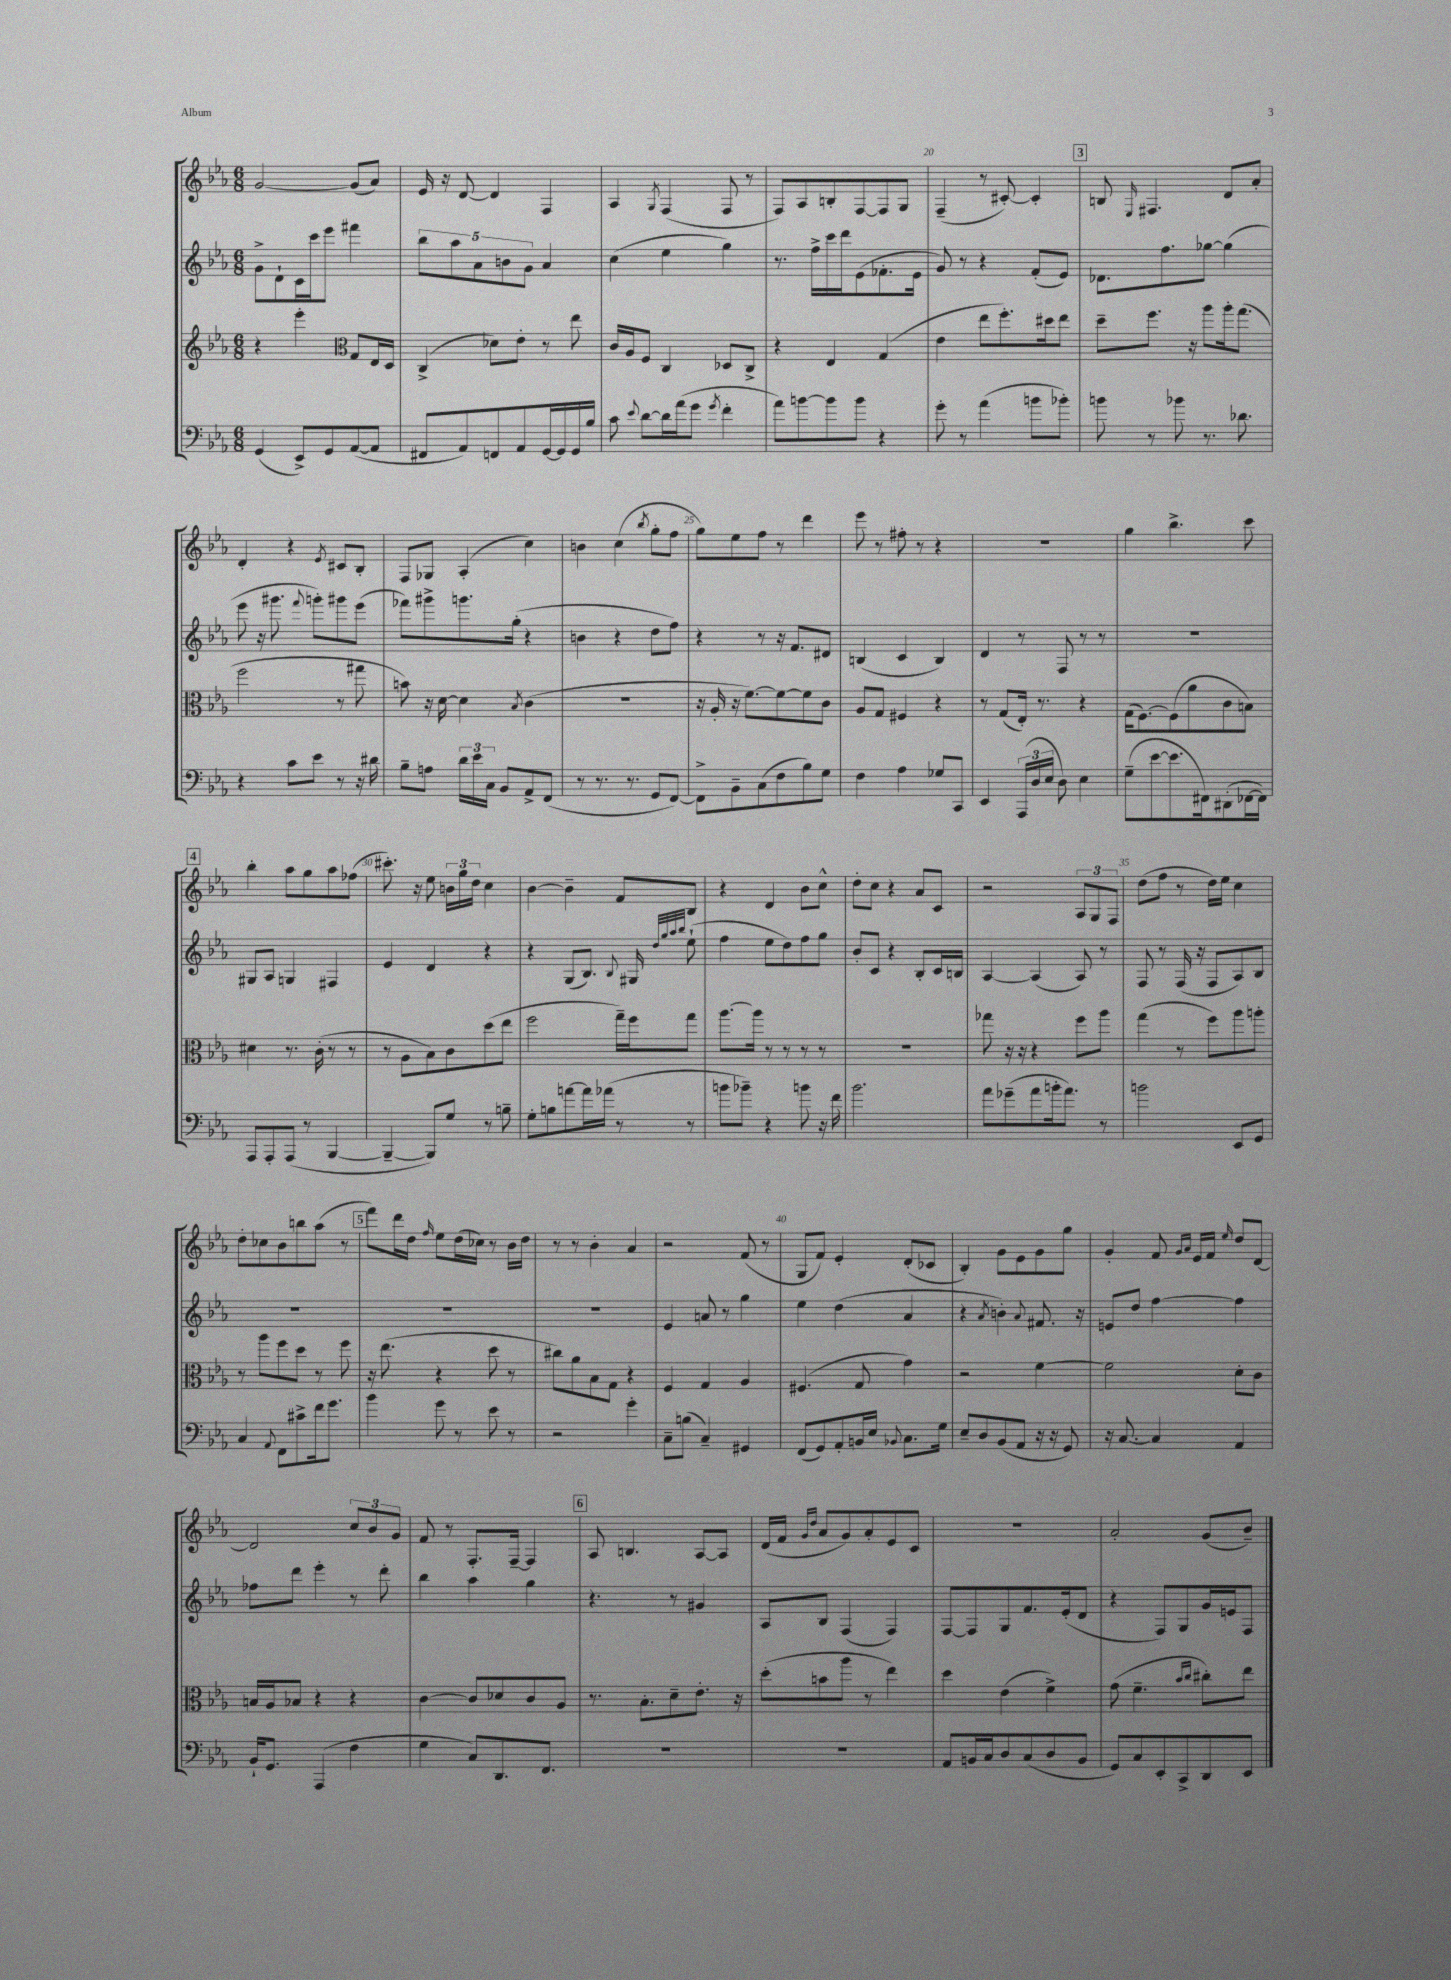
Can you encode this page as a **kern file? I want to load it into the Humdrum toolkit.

**kern	**kern	**kern	**kern
*staff4	*staff3	*staff2	*staff1
*clefF4	*clefG2	*clefG2	*clefG2
*k[b-e-a-]	*k[b-e-a-]	*k[b-e-a-]	*k[b-e-a-]
*M6/8	*M6/8	*M6/8	*M6/8
(4GG/	4r	8g^\L	[2g/
.	.	8d`\	.
8EE-^/L)	4eee-'\	16c\L	.
.	.	16ccc\J	.
8GG/	.	8eee-\J	.
*	*clefC3	*	*
([8AA-/	8G/L	4fff#\	(8g/]L
8AA-/]J	16E-/L	.	8a-/J)
.	16D/JJ	.	.
=	=	=	=
8FF#/L	(4C^/	10bb-\L	16e-/
.	.	.	16r
.	.	10aa-\	.
8AA-/)	.	.	[8d/
.	.	10a-\	.
8FF/	8d-\L)	.	4d/]
.	.	10b\	.
8AA-/	8e-'\J	.	.
.	.	10g\J	.
[16GG/L	8r	4a-/	4F/
16GG/]	.	.	.
16GG/	8ee-\	.	.
16B-/JJ	.	.	.
=	=	=	=
8c\	16c/LL	(4cc\	4A-/
.	16A-/J	.	.
8qqe-/	.	.	.
[8d\L	8F/J	.	.
.	.	.	8qG/
16d\]L	4C/	4ee-\	(4F/
(16a-\J	.	.	.
8g\J	.	.	.
8qg/	.	.	.
4f'\	8D-/L	4gg\)	8F/
.	8C^/J	.	8r
=	=	=	=
8a-\L)	4r	8.r	8F/L)
[8b\	.	.	8A-/
.	.	16ff^\LL	.
8b\]	4E-/	16ccc\	8B'/
.	.	16ddd\J	.
8b\J	.	(8e-\	[8F/
4r	(4G/	8.f-'\	8F/]
.	.	.	8G/J
.	.	16e-\Jk	.
=	=	=	=
8g'\	4e-\	8g/)	(4F~/
8r	.	8r	.
(4a-\	8ee-\L	4r	8r
.	8.ff'\)	.	[8c#'/)
8b\L	.	(8f'/L	4c#'/]
.	16dd#\k	.	.
8b-'\J)	8ee-\J	8e-/J)	.
=	=	=	=
8b\	8dd~\L	8.d-\L	8B/
.	.	.	16qqE-/
8r	8.ff\J	.	4.F#/
.	.	8.ff\	.
8b-\	.	.	.
.	16r	.	.
8.r	8aa-\L	[8gg-\J	.
.	16aa-'\k	(4gg-\]	8d/L
8.d-\	(8.gg\J	.	.
.	.	.	8a-'/J
=	=	=	=
4r	2ff\	8eee-\	4d'/
.	.	16r	.
.	.	8.ggg#\	.
8c\L	.	.	4r
.	.	8qqfff/	.
8e-\J	.	8ggg'\L)	.
.	.	.	8qe-/
8r	8r	8ggg#\	8c#/L
16r	8gg#\	(8eee-\J	8B-'/J
16d#\	.	.	.
=	=	=	=
8B-~\L	8b\)	8fff-\L)	8F/L
8A\J	16r	8ggg#^\	8G-/J
.	[16d\	.	.
24d\LL	4d\]	8.ggg\	(4A-'/
24e-\	.	.	.
24C\JJ	.	.	.
8BB-/L	.	.	.
.	.	(16gg'\Jk	.
.	8qB-/	.	.
8AA-^/	(4c\	4r	4cc\)
(8FF/J	.	.	.
=	=	=	=
8r	2.r	4b\	4b\
8.r	.	.	.
.	.	4r	(4cc\
8.r	.	.	.
.	.	.	8qbb-/
8GG/L	.	8dd\L	8gg'\L
[8FF/J)	.	8ff\J)	8ff\J
=	=	=	=
8FF^\]L	16r	4r	8gg\L)
.	16A-'/	.	.
8BB-~\	16r	.	8ee-\
.	[8.f\L)	.	.
(8C\	.	8r	8ff\J
8F\	8f\_	16r	8r
.	.	8.f/L	.
8B-\)	8f\]	.	4ddd\
8G\J	8c\J	8d#/J	.
=	=	=	=
4F\	8A-/L	(4B/	8eee-\
.	8G/J	.	8r
4A-\	4F#/	4c/	8ff#'\
.	.	.	8r
8G-/L	4r	4B/)	4r
8CC/J	.	.	.
=	=	=	=
4EE-/	8r	4d/	2.r
.	(8G/L	.	.
(24AAA-/LL	16E-'/Jk)	8r	.
24D/	.	.	.
.	8.r	.	.
24E-/JJ	.	.	.
8D\)	.	8F/	.
4E-\	4r	8r	.
.	.	8r	.
=	=	=	=
(8G~\L	(16G\LK	2.r	4gg\
.	[8.F\)	.	.
[8e-\	.	.	.
8.e-\]	(8F\]	.	4.bb-^\
.	8a-\	.	.
16FF#\k)	.	.	.
(8DD#'\	8c\	.	.
[16FF-\L	8B\J)	.	8ccc\
16FF-\]JJ)	.	.	.
=	=	=	=
8AAA-/L	4d#\	8G#/L	4bb-'\
8AAA-'/	.	8A-/J	.
(8AAA-/J	8.r	4G/	8aa-\L
8r	.	.	8gg\
.	(16c'\	.	.
[4BBB-/	8r	4F#/	8aa-\
.	8r	.	(8ff-\J
=	=	=	=
4BBB-~/_	8r	4e-/	8.ccc#'\)
.	8A-\L	.	.
.	.	.	16r
8BBB-/]L)	8B-\)	4d/	8ee-\
8G/J	8c\	.	24b\LL
.	.	.	24gg\
.	.	.	24dd\JJ
8r	(8dd\	4r	4cc\
8B~\	8ee-\J	.	.
=	=	=	=
8G'\L	2ff\	4r	[4b-\
8B\	.	.	.
[8a\	.	(8G/L	4b-~\]
16a\]L	.	8.B-/J)	.
(16a-\JJ	.	.	.
8r	16gg~\LL)	.	8f/L
.	.	8qqB-/	.
.	16ff\J	16G#/	.
.	.	32qqdd/LLL	.
.	.	32qqgg/	.
.	.	32qqaa-/	.
.	.	32qqbb-/JJJ	.
8r	8gg\J	(8ee-`\	8B-/J
=	=	=	=
8b\L	[8.aa-\L	4ff\	4r
8b-~\J)	.	.	.
.	16aa-\]Jk	.	.
4r	8r	8ee-\L	4d/
.	8r	8dd\)	.
8b\	8r	8ff\	8b-\L
16r	8r	8gg\J	8cc^^\J
16f\	.	.	.
=	=	=	=
2.b-\	2.r	8b-'/L	8dd'\L
.	.	8c/J	8cc\J
.	.	4r	4r
.	.	8B-'/L	8a-/L
.	.	16c/L	8c/J
.	.	16B/JJ	.
=	=	=	=
8a-\L	8gg-\	[4A-/	2r
(8g-~\	16r	.	.
.	16r	.	.
8a-\	4r	(4A-/]	.
16b'\k	.	.	.
8.a-\J)	.	.	.
.	8ff\L	8A-/)	12A-/L
.	.	.	12G/
8r	8aa-\J	8r	.
.	.	.	12F/J
=	=	=	=
2b\	(4gg\	8F/	(8dd\L
.	.	8r	8ff\J
.	8r	(16F/	8r
.	.	16r	.
.	8ff\L)	8F/L	16dd\LL)
.	.	.	16ee-\JJ
8EE-/L	8aa-\	8A-/)	4cc\
8GG/J	8aa'\J	8B-/J	.
=	=	=	=
4C/	8r	2.r	8dd'\L
.	8aa-\L	.	8cc-\
8qqAA-/	.	.	.
8FF\L	8ff\	.	8b-\
8c#^\	8dd\J	.	8bb\
16f\k	8r	.	(8aa-\J
8.g\J	.	.	.
.	8ff\	.	8r
=	=	=	=
4b-\	16r	2.r	8fff\L)
.	(8.ee-\	.	.
.	.	.	16ddd\L
.	.	.	16dd\JJ
.	.	.	16qqff/
8g\	4r	.	8ee-\L
8r	.	.	(16dd\L
.	.	.	16cc-\JJ)
8e-\	8dd\	.	8r
8r	8r	.	16b-\LL
.	.	.	16dd\JJ
=	=	=	=
2r	8cc#\L)	2.r	8r
.	8a-\	.	8r
.	8B-\	.	4b-'\
.	8G\J	.	.
4g'\	4r	.	4a-/
=	=	=	=
8C~\L	4F/	4e-/	2r
(8B\J	.	.	.
4C~/)	4G/	8a/	.
.	.	8r	.
4GG#/	4A-/	4gg\	(8f/
.	.	.	8r
=	=	=	=
(8FF/L	(4.F#/	4ee-\	8G/L
8GG/)	.	.	8f/J)
8AA-'/	.	(4dd\	4e-'/
16BB/L	8G/	.	.
16E-/JJ	.	.	.
8qqBB-/	.	.	.
8.C\L	4g\)	4a-/	(8d'/L
.	.	.	8c-/J
16G\Jk	.	.	.
=	=	=	=
8E-~/L	2r	4r	4B-'/)
8D/	.	.	.
.	.	8qa-/	.
(8BB-/	.	4b'\)	8g\L
8AA-/J	.	.	8e-\
.	.	8qqa-/	.
16r	[4f\	8.f#/	8g\
16r	.	.	.
8GG/)	.	.	8gg\J
.	.	16r	.
=	=	=	=
16r	2f\]	8e/L	4g'/
[8.C/	.	.	.
.	.	8dd/J	.
4C/]	.	[4ff\	8f/
.	.	.	16qqg/LL
.	.	.	16qqa-/JJ
.	.	.	16e-/LL
.	.	.	16f/JJ
.	.	.	16qqee-/
4AA-/	8d'\L	4ff\]	8dd/L
.	8c\J	.	[8d/J
=	=	=	=
16BB-`/LK	16B/LL	8ff-\L	2d/]
8.GG/J	16A-/J	.	.
.	8B-/J	8ddd\J	.
(4AAA-/	4r	4eee-'\	.
4F\	4r	8r	12cc/L
.	.	.	12b-/
.	.	8ddd'\	.
.	.	.	12g/J
=	=	=	=
4G\	[4c\	4bb-\	8f/
.	.	.	8r
8C/L)	8c/]L	4aa-\	8.F'/L
8.DD/	8d-/	.	.
.	.	.	[16F~/Jk
.	8c/	4gg\	4F/]
8.FF/J	.	.	.
.	8A-/J	.	.
=	=	=	=
2.r	8.r	4.r	8A-/
.	.	.	4.B/
.	8.B-'\L	.	.
.	8d~\	8r	.
.	8.e-'\J	4g#/	[8A-/L
.	.	.	8A-/]J
.	16r	.	.
=	=	=	=
2.r	(8dd'\L	8A-/L	(16d/LL
.	.	.	16f/JJ
.	.	.	16qqg/LL
.	.	.	16qqdd/JJ
.	8b\	8B-/J	8a-/L
.	8aa-\J	(4F/	8g/)
.	8r	.	8a-'/
.	4ee-\)	4F/)	8e-/
.	.	.	8c/J
=	=	=	=
8AA-/L	4dd\	[8F/L	2.r
16BB/L	.	8F/]	.
16C/J	.	.	.
8D/	(4e-\	8G/	.
(8C/	.	8.f/	.
8D/	4f^\)	.	.
.	.	(16e-'/k	.
8BB/J	.	8d/J	.
=	=	=	=
8GG/L)	(8g\	4r	2a-'/
8C/	4.f~\	.	.
8EE-'/	.	8F/L)	.
8CC^/	.	8G/	.
.	16qqb-/LL	.	.
.	16qqcc/JJ	.	.
8DD/	8cc#'\L)	16g/L	(8g/L
.	.	16e/J	.
8EE-/J	8ee-\J	8F/J	8b-~/J)
==	==	==	==
*-	*-	*-	*-
